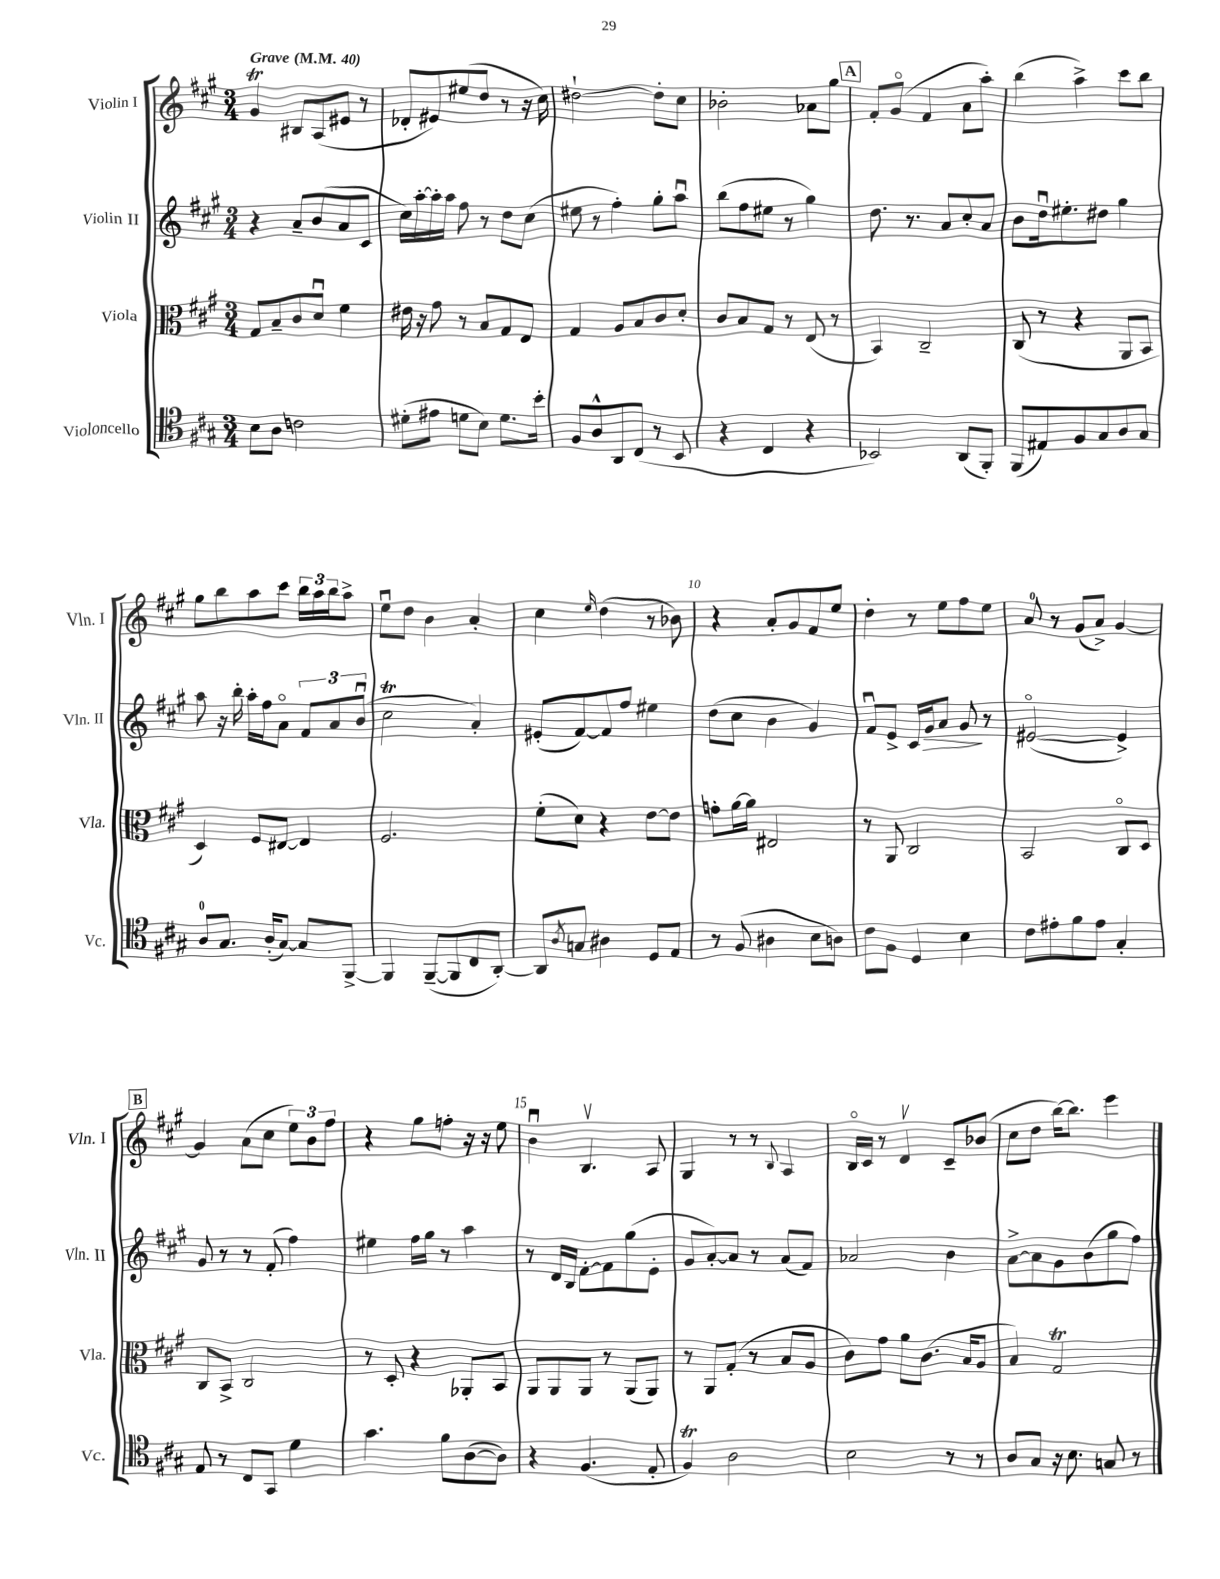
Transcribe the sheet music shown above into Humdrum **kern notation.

**kern	**kern	**kern	**kern
*staff4	*staff3	*staff2	*staff1
*clefC4	*clefC3	*clefG2	*clefG2
*k[f#c#g#]	*k[f#c#g#]	*k[f#c#g#]	*k[f#c#g#]
*M3/4	*M3/4	*M3/4	*M3/4
*MM40	*MM40	*MM40	*MM40
8B\L	8G#/L	4r	4g#/
8A\J	8B~/	.	.
2c\	8c#/	8a~/L	8B#/L
.	8du/J	(8b/	(8A/
.	4f#\	8a/	8e#/J
.	.	8c#/J	8r
=	=	=	=
(8d#'\L	16e#\	16cc#\LL)	8d-'/L
.	16r	[16aa'\	.
8e#\J	8g#\	16aa'\]	8e#/)
.	.	16aa\JJ	.
8d\L	8r	8ff#\	(8ee#/
8B\J)	8B/L	8r	8dd/J
8.d\L	8G#/	8dd\L	8r
.	8E/J	(8cc#\J	16r
16b'\Jk	.	.	16cc#\)
=	=	=	=
8F#/L	4G#/	8ee#\	[2dd#`\
8A^^/	.	8r	.
8AA/	8A/L	4ff#'\)	.
(8C#/J	8B/	.	.
8r	8c#/	8gg#'\L	8dd#'\]L
8BB/	8d'/J	8aau\J	8cc#\J
=	=	=	=
4r	8c#/L	(8bb\L	2b-'\
.	8B/	8ff#\	.
4C#/	8G#/J	8ee#\J	.
.	8r	8r	.
4r	(8E/	4gg#\)	8a-\L
.	8r	.	8gg#\J
=	=	=	=
2BB-/)	4BB/)	8.dd\	8f#'/L
.	.	.	(8g#o/J
.	.	8.r	.
.	2C#~/	.	4f#/
.	.	8a/L	.
(8AA/L	.	8cc#'/	8a\L
8FF#'/J)	.	8a/J	8aa'\J)
=	=	=	=
(8FF#/L	(8C#/	8b\L	(4bb\
8E#/)	8r	16ddu\k	.
.	.	8.ee#'\	.
8F#/	4r	.	4aa^\)
8G#/	.	8dd#\J	.
8A/	8AA/L	4gg#\	8ccc#\L
8G#/J	8BB/J	.	8bb\J
=	=	=	=
8A/L	4D/)	8aa\	8gg#\L
8.G#/J	.	16r	8bb\
.	.	16bb'\	.
.	8F#/L	16aa'\LL	8aa\
(16A'/LK	.	16ff#\J	.
[8G#/J)	[8E#/J	8ao\J	8ccc#\J
8G#/]L	4E#/]	12f#/L	24bb\LL
.	.	.	24aa\
.	.	12a/	24bb\J
[8FF#^/J	.	.	8aa^\J
.	.	(12bu/J	.
=	=	=	=
4FF#/]	2.F#/	2cc#\	8eeu\L
.	.	.	8dd\J
([8FF#~/L	.	.	4b\
8FF#/]	.	.	.
8C#/	.	4a'/)	4a'/
[8AA'/J)	.	.	.
=	=	=	=
8AA/]L	(8f#'\L	(8e#'/L	4cc#\
8qA/	.	.	.
8G/J	8d\J)	[8f#/)	.
.	.	.	16qqee/
4A#\	4r	8f#/]	(4dd\
.	.	8ff#/J	.
8D/L	[8e\L	4ee#\	8r
8E/J	8e\]J	.	8b-\)
=	=	=	=
8r	8g'\L	(8dd\L	4r
(8F#/	[16a\L	8cc#\J	.
.	16a\]JJ	.	.
4A#\	2E#/	4b\	8a'/L
.	.	.	8g#/
8B\L	.	4g#/)	8f#/
8A\J)	.	.	8ee/J
=	=	=	=
8c#\L	8r	8f#u/L	4dd'\
8F#\J	8AA/	8e^/J	.
4D/	2C#/	16c#/LL	8r
.	.	16g#/J	.
.	.	8a/J	8ee\L
4B\	.	8g#/	8ff#\
.	.	8r	8ee\J
=	=	=	=
8c#\L	2BB/	([2e#o/	8a/
8e#'\	.	.	8r
8f#\	.	.	(8g#/L
8e#\J	.	.	8a^/J)
4G#'/	8C#o/L	4e#^/])	[4g#/
.	8D/J	.	.
=	=	=	=
8E/	8C#/L	8g#/	4g#/]
8r	8BB^/J	8r	.
8C#/L	2C#/	8r	(8a\L
8GG#/J	.	(8f#'/	8cc#\J
4d\	.	4ff#\)	12ee\L)
.	.	.	12b\
.	.	.	12ff#\J
=	=	=	=
4.g#\	8r	4ee#\	4r
.	8D'/	.	.
.	4r	16ff#\LL	8gg#\L
.	.	16gg#\JJ	.
8f#\L	.	8r	8ff'\J
([8A\	8AA-'/L	4aa\	16r
.	.	.	16r
8A\]J)	8BB/J	.	8ee\
=	=	=	=
4r	8AA/L	8r	4bu\
.	8AA/	16d/LL	.
.	.	16B/JJ	.
(4.F#/	8AA/J	[8f#'\L	4.Bv/
.	8r	8f#\]	.
.	(8AA/L	(8gg#\	.
8E'/	8AA/J)	8e'\J	8A/
=	=	=	=
4F#/)	8r	8g#/L	4G#/
.	8AA/L	[8a'/)	.
2A\	(8G#'/J	8a/]J	8r
.	8r	8r	8r
.	.	.	8qqB/
.	8B/L	(8a/L	4A/
.	8A/J	8f#/J)	.
=	=	=	=
2B\	8c#\L)	2a-/	16Bo/LL
.	.	.	16c#/JJ
.	8g#\J	.	8r
.	8a\L	.	4dv/
.	(8.c#\J	.	.
8r	.	4b\	8c#~/L
.	16B/LK	.	.
8r	8A/J	.	(8b-/J
=	=	=	=
8A/L	4B/)	[8a^\L	8cc#\L
8G#/J	.	8a\]	8dd\J
16r	2G#/	8g#\	[16bb\LK)
8.B\	.	.	8.bb\]J
.	.	(8b\	.
8G/	.	8gg#\	4eee\
8r	.	8ff#\J)	.
==	==	==	==
*-	*-	*-	*-
